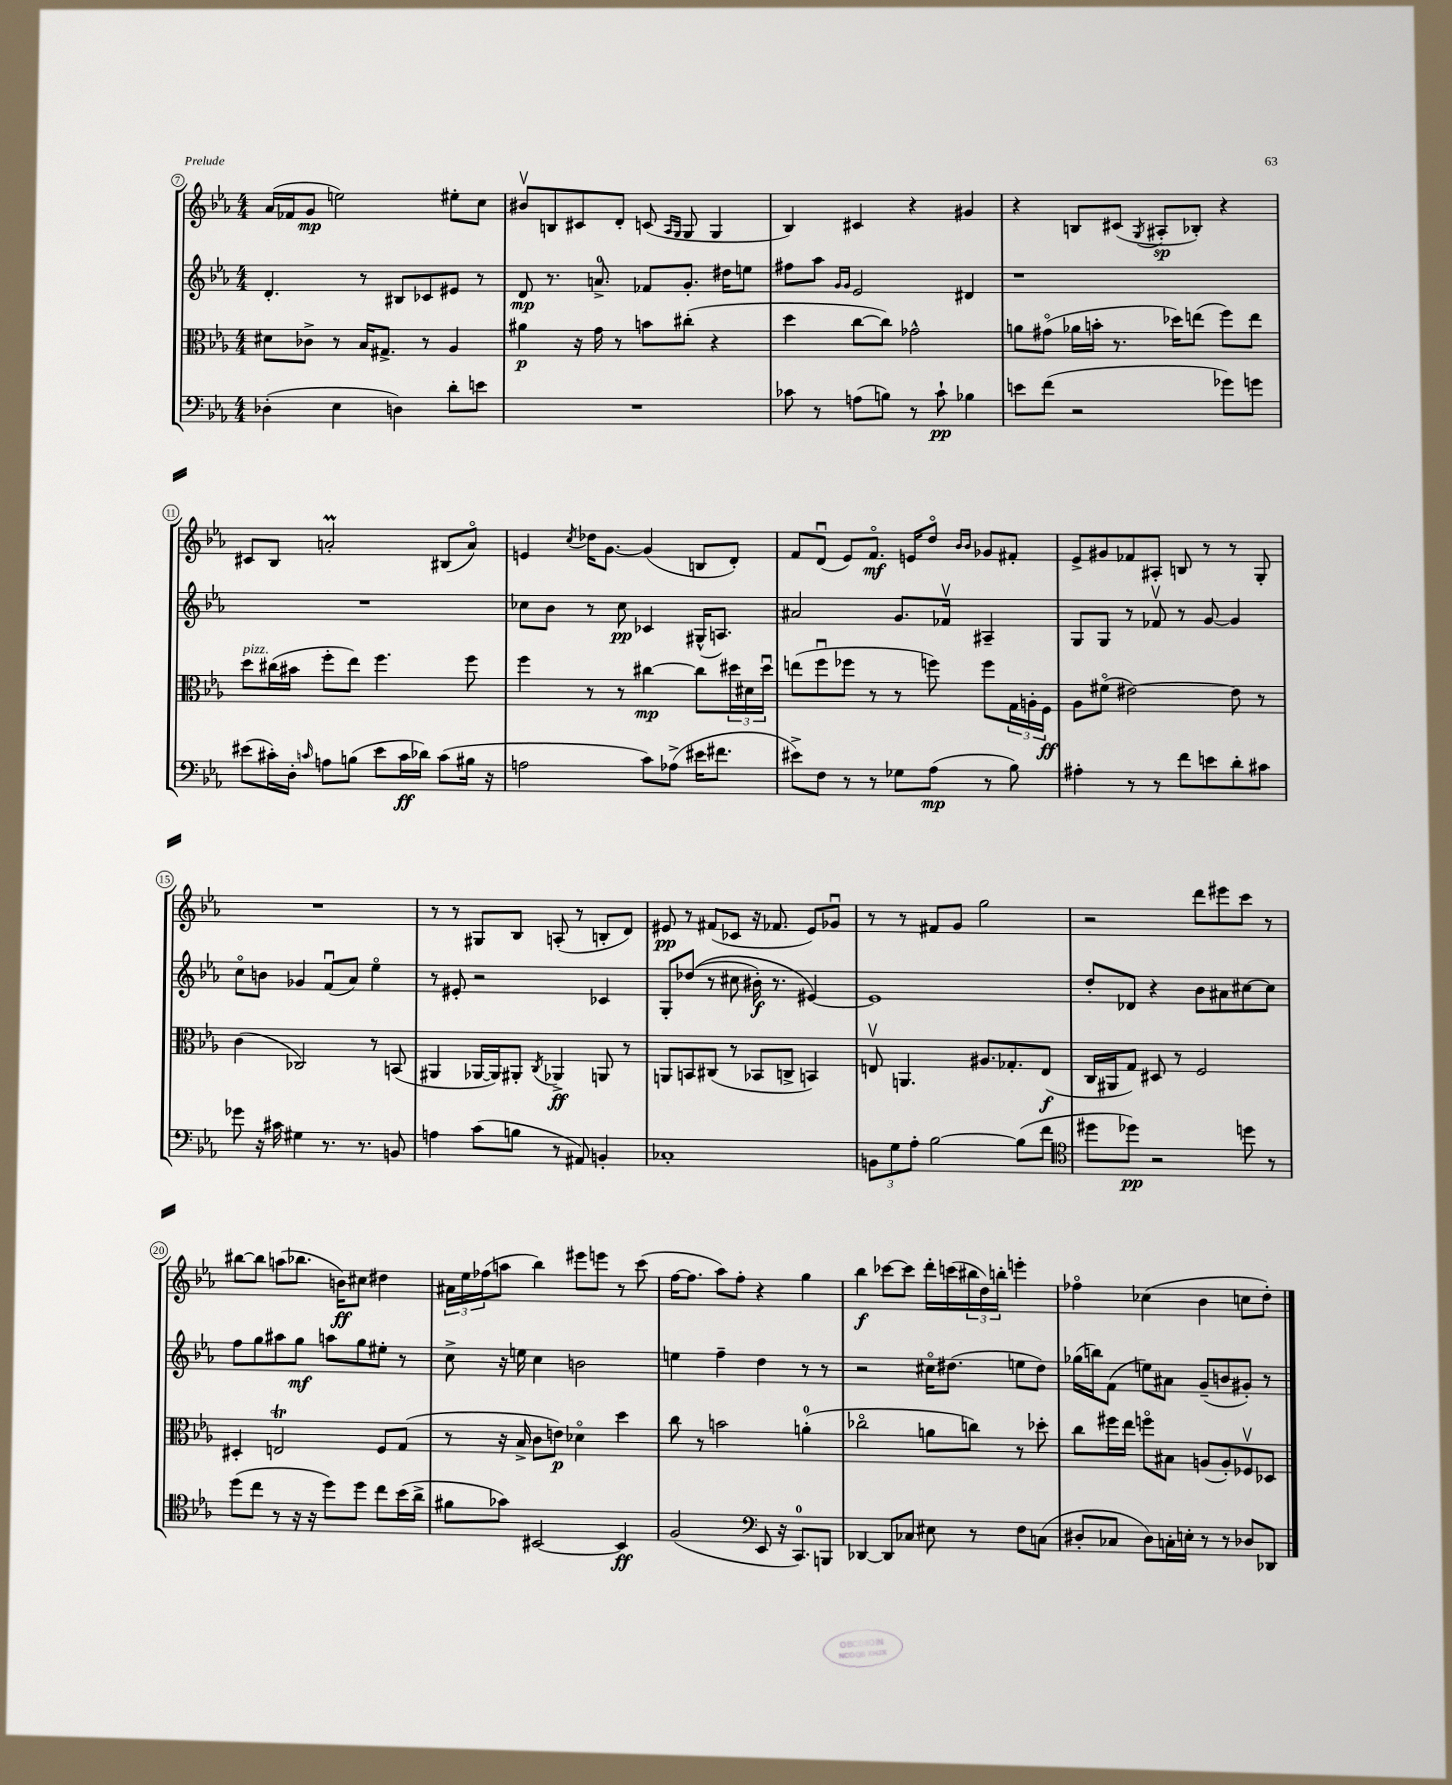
<<
\new StaffGroup <<
\new Staff = "s0" {
    \clef treble \key ees \major \numericTimeSignature \time 4/4
    aes'16( fes'16 g'8\mp e''2) eis''8-. c''8 |
    bis'8\upbow b8 cis'8 d'8-. c'8( \grace { aes16 g16 } g8 g4 |
    bes4) cis'4 r4 gis'4 |
    r4 b8 cis'8( \acciaccatura { g8 } ais8-.\sp bes8-.) r4 |
    cis'8 bes8 a'2-.\prall bis8( a'8\flageolet) |
    e'4 \acciaccatura { c''8 } des''16 g'8.~ g'4( b8 d'8-.) |
    f'8 d'8\downbow( ees'8) f'8.\flageolet\mf e'16 d''8\flageolet \grace { bes'16 bes'16 } ges'8 fis'8-. |
    ees'8-> gis'8 fes'8 ais8-. b8 r8 r8 g8-. |
    R1 |
    r8 r8 gis8 bes8 a8-.( r8 b8-. d'8) |
    eis'8\pp r8 fis'8( ces'8 r16 fes'8. eis'8) ges'8\downbow |
    r8 r8 fis'8 g'8 g''2 |
    r2 d'''8 eis'''8 c'''8 r8 |
    bis''8~ bis''8 a''8( bes''8. b'16\ff) cis''8 dis''4 |
    \tuplet 3/2 { ais'16 ees''16 fes''16( } a''8 bes''4) eis'''8 e'''8 r8 c'''8( |
    f''16~ f''8. aes''8) f''8-. r4 g''4 |
    bes''4\f ces'''8~ ces'''8 d'''16-. c'''16( \tuplet 3/2 { bis''16 d''16) b''16-. } e'''4-. |
    fes''4\flageolet ces''4( bes'4 c''8 d''8-.) \bar "|." |
}
\new Staff = "s1" {
    \clef treble \key ees \major \numericTimeSignature \time 4/4
    d'4.-. r8 bis8 ces'8 eis'8 r8 |
    d'8\mp r8. a'8.-0-> fes'8 g'8.-. dis''16 e''8 |
    fis''8 aes''8 \grace { g'16 g'16 } ees'2 dis'4 |
    r1 |
    R1 |
    ces''8 bes'8 r8 ces''8\pp ces'4 gis16-^( a8.) |
    ais'2 g'8. fes'16\upbow ais4-- |
    g8 g8 r8 fes'8\upbow r8 g'8~ g'4 |
    c''8\flageolet b'8 ges'4 f'8\downbow( aes'8) ees''4\flageolet |
    r8 eis'8-. r2 ces'4 |
    g8-. des''8(\( r8 cis''8 bis'16-.\f) r8. eis'4~\) |
    eis'1 |
    d''8-. des'8 r4 bes'8 ais'8 cis''8~ cis''8 |
    f''8 g''8 ais''8 g''8\mf a''8 g''8 eis''8-. r8 |
    c''8-> r16 e''16 c''4 b'2 |
    e''4 f''4-- d''4 r8 r8 |
    r2 cis''16\flageolet dis''8.( e''8 dis''8) |
    ges''16( b''16) f'8( e''8) ais'8 g'8--( b'8 gis'8-.) r8 \bar "|." |
}
\new Staff = "s2" {
    \clef alto \key ees \major \numericTimeSignature \time 4/4
    dis'8 ces'8-> r8 bes16 gis8.-> r8 aes4 |
    ais'4\p r16 g'16 r8 b'8 cis''8-.( r4 |
    d''4 c''8~ c''8) ges'2-^ |
    a'8 gis'8\flageolet( aes'16 b'16-. r8. des''16) e''8( f''8) e''8 |
    d''8^\markup { \italic "pizz." } cis''16( bis'16 f''8-. ees''8) f''4. f''8 |
    f''4 r8 r8 cis''4~\mp cis''8 \tuplet 3/2 { dis''16 dis'16 dis''16\downbow } |
    e''8( f''8\downbow fes''8 r8 r8 f''8) f''8 \tuplet 3/2 { g16 a16-. f16\ff } |
    aes8 fis'8\flageolet( eis'2~) eis'8 r8 |
    c'4( ces2) r8 b,8( |
    ais,4 aes,16~ aes,16) ais,8-. \acciaccatura { c8 } aes,4->\ff a,8 r8 |
    a,8 b,8 cis8( r8 bes,8 c8-> b,4) |
    e8\upbow a,4. ais8. ges8.-. e8\f( |
    c16 ais,16 g8) dis8 r8 f2 |
    dis4-. e2\trill f8 g8( |
    r8 r16 bes16-> c'8 e'8\p) des'4\flageolet d''4 |
    c''8 r8 b'2 a'4-0-.( |
    ces''2\flageolet a'8 c''8) r8 des''8-. |
    c''8 fis''16 ees''16 f''8\flageolet bis8 a8( a8-.) fes8\upbow des8 \bar "|." |
}
\new Staff = "s3" {
    \clef bass \key ees \major \numericTimeSignature \time 4/4
    des4-.( ees4 d4) d'8-. e'8 |
    R1 |
    ces'8 r8 a8( b8) r8 ces'8-!\pp bes4 |
    e'8 f'8( r2 ges'8) g'8 |
    eis'8( cis'16-.) d16-. \grace { c'16 } a8 b8( eis'8 c'16\ff des'16) c'8( bis16 r16 |
    a2 c'8) aes8->( eis'16 fis'8. |
    eis'8->) f8 r8 r8 ges8 aes8\mp( r8 bes8) |
    ais4-. r8 r8 f'8 e'8 d'8-. cis'8 |
    ges'8 r16 cis'16 gis4 r8. r8. b,8 |
    a4 c'8( b8 r8 ais,8) b,4-. |
    ces1-. |
    \tuplet 3/2 { b,8 g8 aes8-. } bes2~ bes8( f'8 |
    \clef tenor dis''8 des''8\pp) r2 d''8 r8 |
    d''8( c''8 r8 r16 r16 d''8) d''8 c''8 bes'16( aes'16-> |
    fis'8 ges'8) bis,2~ bis,4\ff |
    f2( \clef bass ees,8 r16 c,8.-0) b,,8 |
    des,4~ des,8 ces8 eis8 r8 f8 c8( |
    dis8-. ces8 dis8) c16-. e16-. r8 r8 des8 des,8 \bar "|." |
}
>>
>>
\layout { \context { \Score currentBarNumber = #7 \override BarNumber.stencil = #(make-stencil-circler 0.1 0.3 ly:text-interface::print) } }
